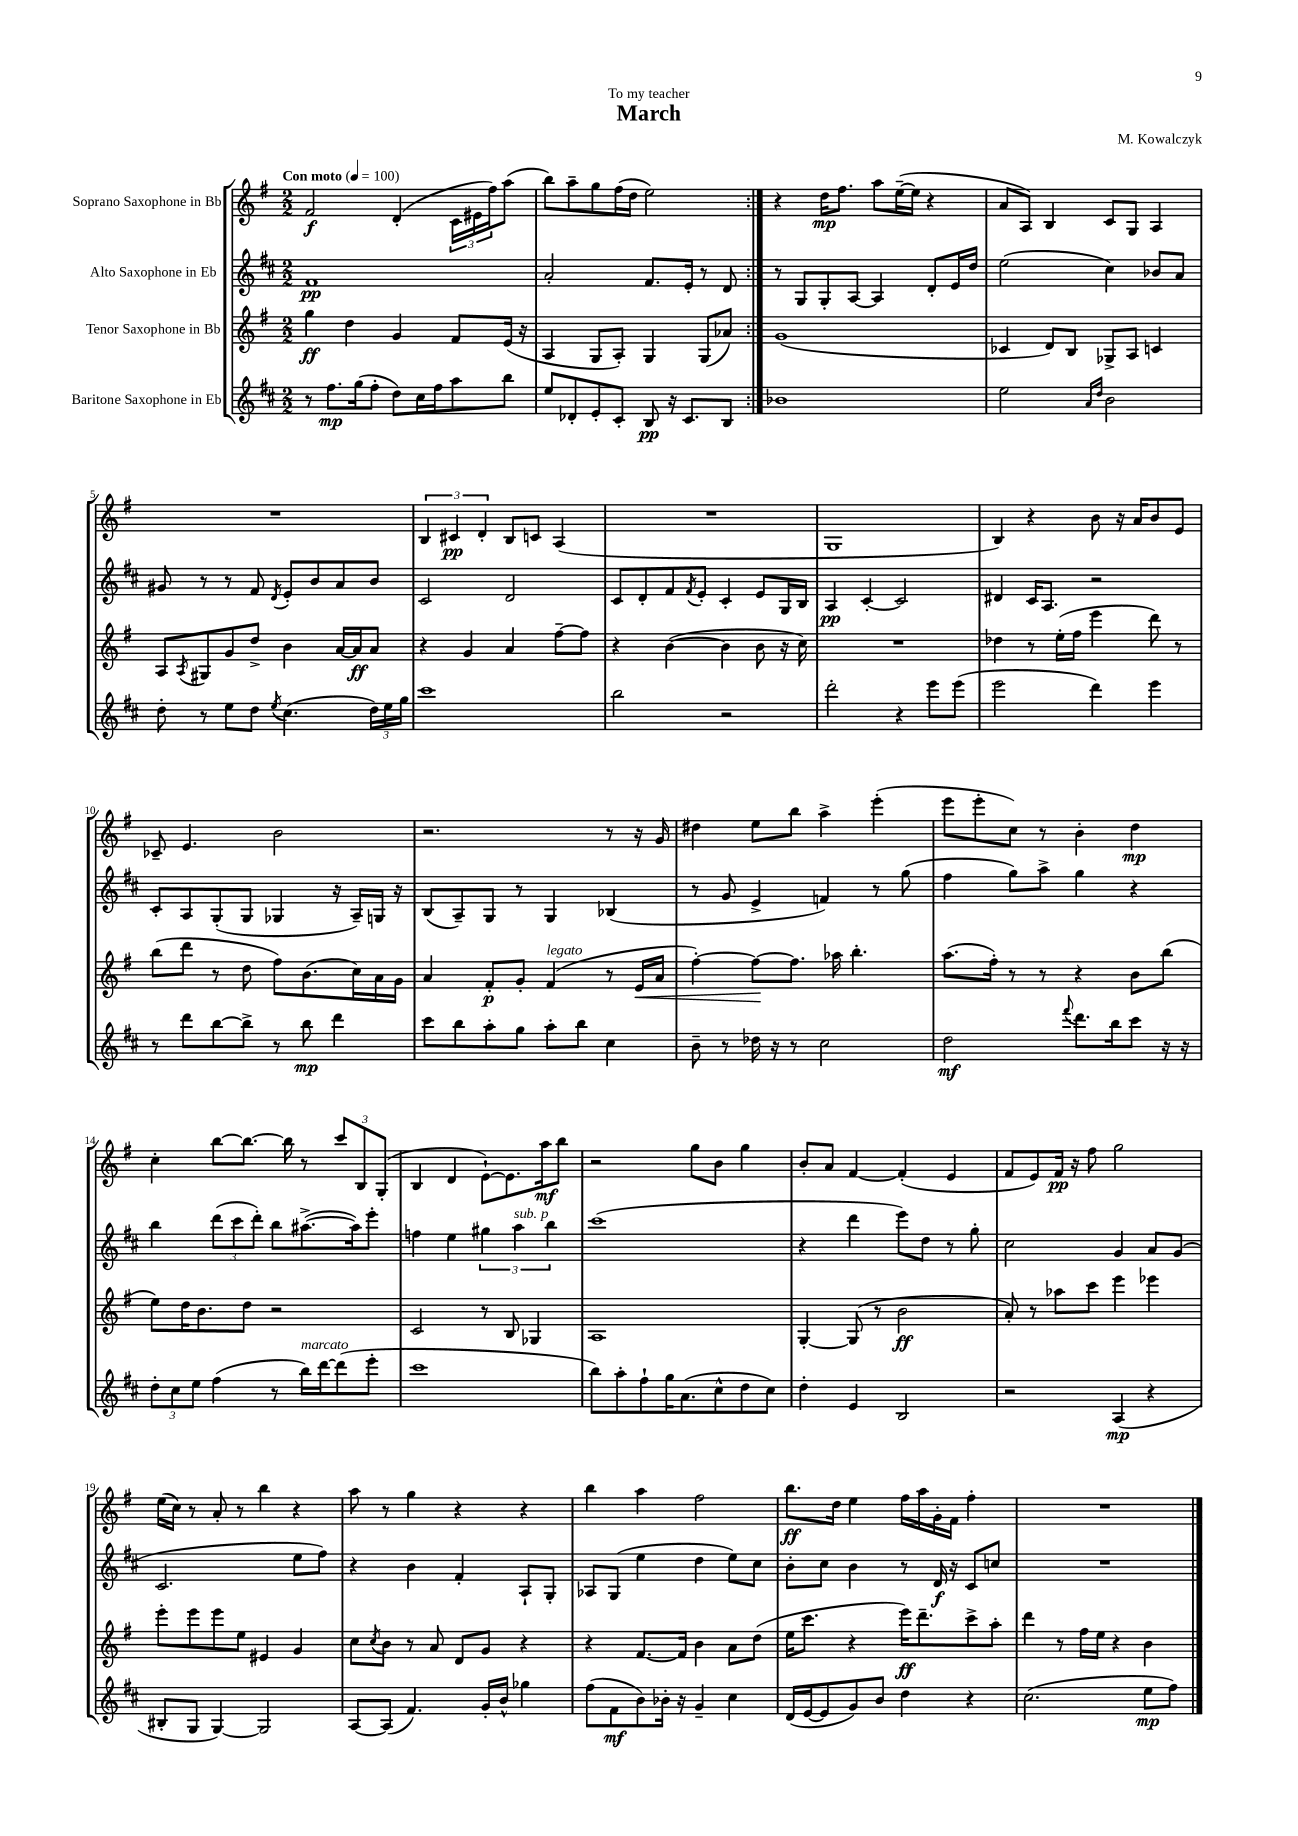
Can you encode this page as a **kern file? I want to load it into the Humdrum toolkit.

**kern	**dynam	**kern	**dynam	**kern	**dynam	**kern	**dynam
*part4	*part4	*part3	*part3	*part2	*part2	*part1	*part1
*staff4	*staff4	*staff3	*staff3	*staff2	*staff2	*staff1	*staff1
*I"Baritone Saxophone in Eb	*	*I"Tenor Saxophone in Bb	*	*I"Alto Saxophone in Eb	*	*I"Soprano Saxophone in Bb	*
*clefG2	*	*clefG2	*	*clefG2	*	*clefG2	*
*k[f#c#]	*	*k[f#]	*	*k[f#c#]	*	*k[f#]	*
*M2/2	*	*M2/2	*	*M2/2	*	*M2/2	*
*MM100	*	*MM100	*	*MM100	*	*MM100	*
=1	=1	=1	=1	=1	=1	=1	=1
!	!	!	!	!	!	!LO:TX:a:B:t=Con moto	!
8r	.	4gg\	ff	1f#	pp	2f#/	f
8.ff#\L	mp	.	.	.	.	.	.
.	.	4dd\	.	.	.	.	.
(16gg\k	.	.	.	.	.	.	.
8ff#'\J	.	.	.	.	.	.	.
8dd\L)	.	4g/	.	.	.	(4d'/	.
16cc#\L	.	.	.	.	.	.	.
16ff#\J	.	.	.	.	.	.	.
8aa\	.	8f#/L	.	.	.	24c\LL	.
.	.	.	.	.	.	24e#X\	.
.	.	.	.	.	.	24ff#\J)	.
8bb\J	.	(16e/Jk	.	.	.	(8aa\J	.
.	.	16r	.	.	.	.	.
=2	=2	=2	=2	=2	=2	=2	=2
8ee/L	.	4A/	.	2a'/	.	8bb\L)	.
8d-X'/	.	.	.	.	.	8aa~\	.
8e'/	.	8G/L	.	.	.	8gg\	.
8c#'/J	.	8A'/J)	.	.	.	(16ff#\L	.
.	.	.	.	.	.	16dd\JJ	.
8B/	pp	4G/	.	8.f#/L	.	2ee\)	.
16r	.	.	.	.	.	.	.
8.c#/L	.	.	.	16e'/Jk	.	.	.
.	.	(8G/L	.	8r	.	.	.
8B/J	.	8a-X/J)	.	8d/	.	.	.
=3:|!	=3:|!	=3:|!	=3:|!	=3:|!	=3:|!	=3:|!	=3:|!
1b-X	.	(1g	.	8r	.	4r	.
.	.	.	.	8G/L	.	.	.
.	.	.	.	8G'/	.	16dd\KL	mp
.	.	.	.	.	.	8.ff#\J	.
.	.	.	.	[8A/J	.	.	.
.	.	.	.	4A/]	.	8aa\L	.
.	.	.	.	.	.	([16ee~\L	.
.	.	.	.	.	.	16ee\JJ]	.
.	.	.	.	8d'/L	.	4r	.
.	.	.	.	16e/L	.	.	.
.	.	.	.	16dd/JJ	.	.	.
=4	=4	=4	=4	=4	=4	=4	=4
2ee\	.	4c-X/	.	(2ee\	.	8a/L	.
.	.	.	.	.	.	8A/J)	.
.	.	8d/L)	.	.	.	4B/	.
.	.	8B/J	.	.	.	.	.
16qqa/LL	.	.	.	.	.	.	.
16qqdd/JJ	.	.	.	.	.	.	.
2b\	.	8G-X^/L	.	4cc#\)	.	8c/L	.
.	.	8A/J	.	.	.	8G/J	.
.	.	4cn/	.	8b-X/L	.	4A/	.
.	.	.	.	8a/J	.	.	.
!!LO:LB:g=z
=5	=5	=5	=5	=5	=5	=5	=5
8dd'\	.	8A/L	.	8g#X/	.	1r	.
.	.	8qA/	.	.	.	.	.
8r	.	8G#X/	.	8r	.	.	.
8ee\L	.	8g/	.	8r	.	.	.
8dd\J	.	8dd^/J	.	8f#/	.	.	.
8qee/	.	.	.	8qd/	.	.	.
(4.cc#\	.	4b\	.	8e'/L	.	.	.
.	.	.	.	8b/	.	.	.
.	.	[16a/LL	.	8a/	.	.	.
.	.	16a/J]	ff	.	.	.	.
24dd\LL)	.	8a/J	.	8b/J	.	.	.
24ee\	.	.	.	.	.	.	.
24gg\JJ	.	.	.	.	.	.	.
=6	=6	=6	=6	=6	=6	=6	=6
1ccc#	.	4r	.	2c#/	.	6B/	.
.	.	.	.	.	.	6c#X/	pp
.	.	4g/	.	.	.	.	.
.	.	.	.	.	.	6d'/	.
.	.	4a/	.	2d/	.	8B/L	.
.	.	.	.	.	.	8cn/J	.
.	.	[8ff#~\L	.	.	.	(4A/	.
.	.	8ff#\J]	.	.	.	.	.
=7	=7	=7	=7	=7	=7	=7	=7
2bb\	.	4r	.	8c#/L	.	1r	.
.	.	.	.	8d'/	.	.	.
.	.	([4b\	.	8f#/	.	.	.
.	.	.	.	8qf#/	.	.	.
.	.	.	.	8e'/J	.	.	.
2r	.	4b\]	.	4c#'/	.	.	.
.	.	8b\	.	8e/L	.	.	.
.	.	16r	.	16G/L	.	.	.
.	.	16cc\)	.	16B/JJ	.	.	.
=8	=8	=8	=8	=8	=8	=8	=8
2ddd'\	.	1r	.	4A/	pp	1G	.
.	.	.	.	[4c#'/	.	.	.
4r	.	.	.	2c#/]	.	.	.
8eee\L	.	.	.	.	.	.	.
(8eee\J	.	.	.	.	.	.	.
=9	=9	=9	=9	=9	=9	=9	=9
2eee\	.	4dd-X\	.	4d#X/	.	4B/)	.
.	.	8r	.	16c#/KL	.	4r	.
.	.	.	.	8.A/J	.	.	.
.	.	(16ee'\LL	.	.	.	.	.
.	.	16ff#\JJ	.	.	.	.	.
4ddd\)	.	4eee\	.	2r	.	8b\	.
.	.	.	.	.	.	16r	.
.	.	.	.	.	.	16a/KL	.
4eee\	.	8ddd\)	.	.	.	8b/	.
.	.	8r	.	.	.	8e/J	.
!!LO:LB:g=z
=10	=10	=10	=10	=10	=10	=10	=10
8r	.	(8bb\L	.	8c#'/L	.	8c-X~/	.
8ddd\L	.	8ddd\J	.	8A/	.	4.e/	.
[8bb\	.	8r	.	(8G'/	.	.	.
8bb^\J]	.	8dd\	.	8G/J	.	.	.
8r	.	8ff#\L)	.	4G-X/	.	2b\	.
8bb\	mp	(8.b\	.	.	.	.	.
4ddd\	.	.	.	16r	.	.	.
.	.	16cc\L)	.	16A~/LL)	.	.	.
.	.	16a\	.	16Gn/JJ	.	.	.
.	.	16g\JJ	.	16r	.	.	.
=11	=11	=11	=11	=11	=11	=11	=11
8ccc#\L	.	4a/	.	(8B/L	.	2.r	.
8bb\	.	.	.	8A~/)	.	.	.
8aa'\	.	8f#'/L	p	8G/J	.	.	.
8gg\J	.	8g'/J	.	8r	.	.	.
!	!	!LO:TX:a:i:t=legato	!	!	!	!	!
8aa'\L	.	(4f#/	.	4G/	.	.	.
8bb\J	.	.	.	.	.	.	.
4cc#\	.	8r	.	(4B-X/	.	8r	.
!	!	!	!LO:HP:b	!	!	!	!
.	.	16e/LL	<	.	.	16r	.
.	.	16a/JJ	.	.	.	16g/	.
=12	=12	=12	=12	=12	=12	=12	=12
8b~\	.	[4ff#'\)	.	8r	.	4dd#X\	.
8r	.	.	.	8g/	.	.	.
16dd-X\	.	8ff#\L_	.	4e^/	.	8ee\L	.
16r	.	.	.	.	.	.	.
8r	.	8.ff#\J]	[	.	.	8bb\J	.
2cc#\	.	.	.	4fn/)	.	4aa^\	.
.	.	16aa-X\	.	.	.	.	.
.	.	4.bb'\	.	.	.	.	.
.	.	.	.	8r	.	(4eee'\	.
.	.	.	.	(8gg\	.	.	.
=13	=13	=13	=13	=13	=13	=13	=13
2dd\	mf	(8.aa\L	.	4ff#\	.	8eee\L	.
.	.	.	.	.	.	8eee'\	.
.	.	16ff#'\Jk)	.	.	.	.	.
.	.	8r	.	8gg\L)	.	8cc\J)	.
.	.	8r	.	8aa^\J	.	8r	.
8qqfff#/	.	.	.	.	.	.	.
8.ddd\L	.	4r	.	4gg\	.	4b'\	.
16bb\k	.	.	.	.	.	.	.
8ccc#\J	.	8b\L	.	4r	.	4dd\	mp
16r	.	(8bb\J	.	.	.	.	.
16r	.	.	.	.	.	.	.
!!LO:LB:g=z
=14	=14	=14	=14	=14	=14	=14	=14
12dd'\L	.	8ee\L)	.	4bb\	.	4cc'\	.
12cc#\	.	.	.	.	.	.	.
.	.	16dd\K	.	.	.	.	.
12ee\J	.	.	.	.	.	.	.
.	.	8.b\	.	.	.	.	.
(4ff#\	.	.	.	(12ddd\L	.	[8bb\L	.
.	.	.	.	12ccc#\	.	.	.
.	.	8dd\J	.	.	.	8.bb\J_	.
.	.	.	.	12ddd'\J)	.	.	.
8r	.	2r	.	8bb\L	.	.	.
.	.	.	.	.	.	16bb\]	.
!LO:TX:a:i:t=marcato	!	!	!	!	!	!	!
16bb\LL)	.	.	.	([8.aa#X^\	.	8r	.
[16ddd\J	.	.	.	.	.	.	.
(8ddd\]	.	.	.	.	.	12ccc/L	.
.	.	.	.	16aa#\k])	.	.	.
.	.	.	.	.	.	12B/	.
8eee'\J	.	.	.	8eee'\J	.	.	.
.	.	.	.	.	.	(12G'/J	.
=15	=15	=15	=15	=15	=15	=15	=15
1ccc#	.	2c/	.	4ffn\	.	4B/	.
.	.	.	.	4ee\	.	4d/	.
.	.	8r	.	6gg#X\	.	[8e`\L)	.
.	.	8B/	.	.	.	8.e\]	.
!	!	!	!	!LO:TX:a:i:t=sub. p	!	!	!
.	.	.	.	6aa\	.	.	.
.	.	4G-X/	.	.	.	.	.
.	.	.	.	.	.	16aa\k	mf
.	.	.	.	6bb\	.	.	.
.	.	.	.	.	.	8bb\J	.
=16	=16	=16	=16	=16	=16	=16	=16
8bb\L)	.	1A	.	(1ccc#	.	2r	.
8aa'\	.	.	.	.	.	.	.
8ff#`\	.	.	.	.	.	.	.
16gg\K	.	.	.	.	.	.	.
(8.a\	.	.	.	.	.	.	.
.	.	.	.	.	.	8gg\L	.
8cc#^^\	.	.	.	.	.	8b\J	.
8dd\	.	.	.	.	.	4gg\	.
8cc#\J)	.	.	.	.	.	.	.
=17	=17	=17	=17	=17	=17	=17	=17
4dd'\	.	[4G'/	.	4r	.	8b'/L	.
.	.	.	.	.	.	8a/J	.
4e/	.	(8G/]	.	4ddd\	.	[4f#/	.
.	.	8r	.	.	.	.	.
2B/	.	2b\	ff	8eee\L)	.	(4f#'/]	.
.	.	.	.	8dd\J	.	.	.
.	.	.	.	8r	.	4e/	.
.	.	.	.	8gg'\	.	.	.
=18	=18	=18	=18	=18	=18	=18	=18
2r	.	8a'/)	.	2cc#\	.	8f#/L	.
.	.	8r	.	.	.	8e/)	.
.	.	8aa-X\L	.	.	.	16f#/Jk	pp
.	.	.	.	.	.	16r	.
.	.	8ccc\J	.	.	.	8ff#\	.
(4A/	mp	4eee\	.	4g/	.	2gg\	.
4r	.	4eee-X\	.	8a/L	.	.	.
.	.	.	.	(8g/J	.	.	.
!!LO:LB:g=z
=19	=19	=19	=19	=19	=19	=19	=19
8B#X'/L	.	8eee'\L	.	2.c#/	.	(16ee\LL	.
.	.	.	.	.	.	16cc\JJ)	.
8G/J	.	8eee\	.	.	.	8r	.
[4G/)	.	8eee\	.	.	.	8a'/	.
.	.	8ee\J	.	.	.	8r	.
2G/]	.	4e#X/	.	.	.	4bb\	.
.	.	4g/	.	8ee\L	.	4r	.
.	.	.	.	8ff#\J)	.	.	.
=20	=20	=20	=20	=20	=20	=20	=20
[8A/L	.	8cc\L	.	4r	.	8aa\	.
.	.	8qcc/	.	.	.	.	.
(8A/J]	.	8b\J	.	.	.	8r	.
4.f#/)	.	8r	.	4b\	.	4gg\	.
.	.	8a/	.	.	.	.	.
.	.	8d/L	.	4f#'/	.	4r	.
16g'/LL	.	8g/J	.	.	.	.	.
16b^^/JJ	.	.	.	.	.	.	.
4gg-X\	.	4r	.	8A`/L	.	4r	.
.	.	.	.	8G'/J	.	.	.
=21	=21	=21	=21	=21	=21	=21	=21
(8ff#\L	.	4r	.	8A-X/L	.	4bb\	.
8f#\	mf	.	.	(8G/J	.	.	.
8b\)	.	[8.f#/L	.	4ee\	.	4aa\	.
16b-X'\Jk	.	.	.	.	.	.	.
16r	.	16f#/Jk]	.	.	.	.	.
4g~/	.	4b\	.	4dd\	.	2ff#\	.
4cc#\	.	8a\L	.	8ee\L)	.	.	.
.	.	(8dd\J	.	8cc#\J	.	.	.
=22	=22	=22	=22	=22	=22	=22	=22
(16d/LL	.	16ee\KL	.	8b'\L	.	8.bb\L	ff
[16e/J	.	8.ccc\J	.	.	.	.	.
8e/]	.	.	.	8cc#\J	.	.	.
.	.	.	.	.	.	16dd\Jk	.
8g/)	.	4r	.	4b\	.	4ee\	.
8b/J	.	.	.	.	.	.	.
4dd\	.	16eee\KL)	ff	8r	.	16ff#\LL	.
.	.	8.ddd~\	.	.	.	16aa\	.
.	.	.	.	16d/	f	16g'\	.
.	.	.	.	16r	.	16f#\JJ	.
4r	.	8ccc^\	.	8c#/L	.	4ff#'\	.
.	.	8aa'\J	.	8ccn/J	.	.	.
=23	=23	=23	=23	=23	=23	=23	=23
(2.cc#\	.	4ddd\	.	1r	.	1r	.
.	.	8r	.	.	.	.	.
.	.	16ff#\LL	.	.	.	.	.
.	.	16ee\JJ	.	.	.	.	.
.	.	4r	.	.	.	.	.
8ee\L	mp	4b\	.	.	.	.	.
8ff#\J)	.	.	.	.	.	.	.
==	==	==	==	==	==	==	==
*-	*-	*-	*-	*-	*-	*-	*-
